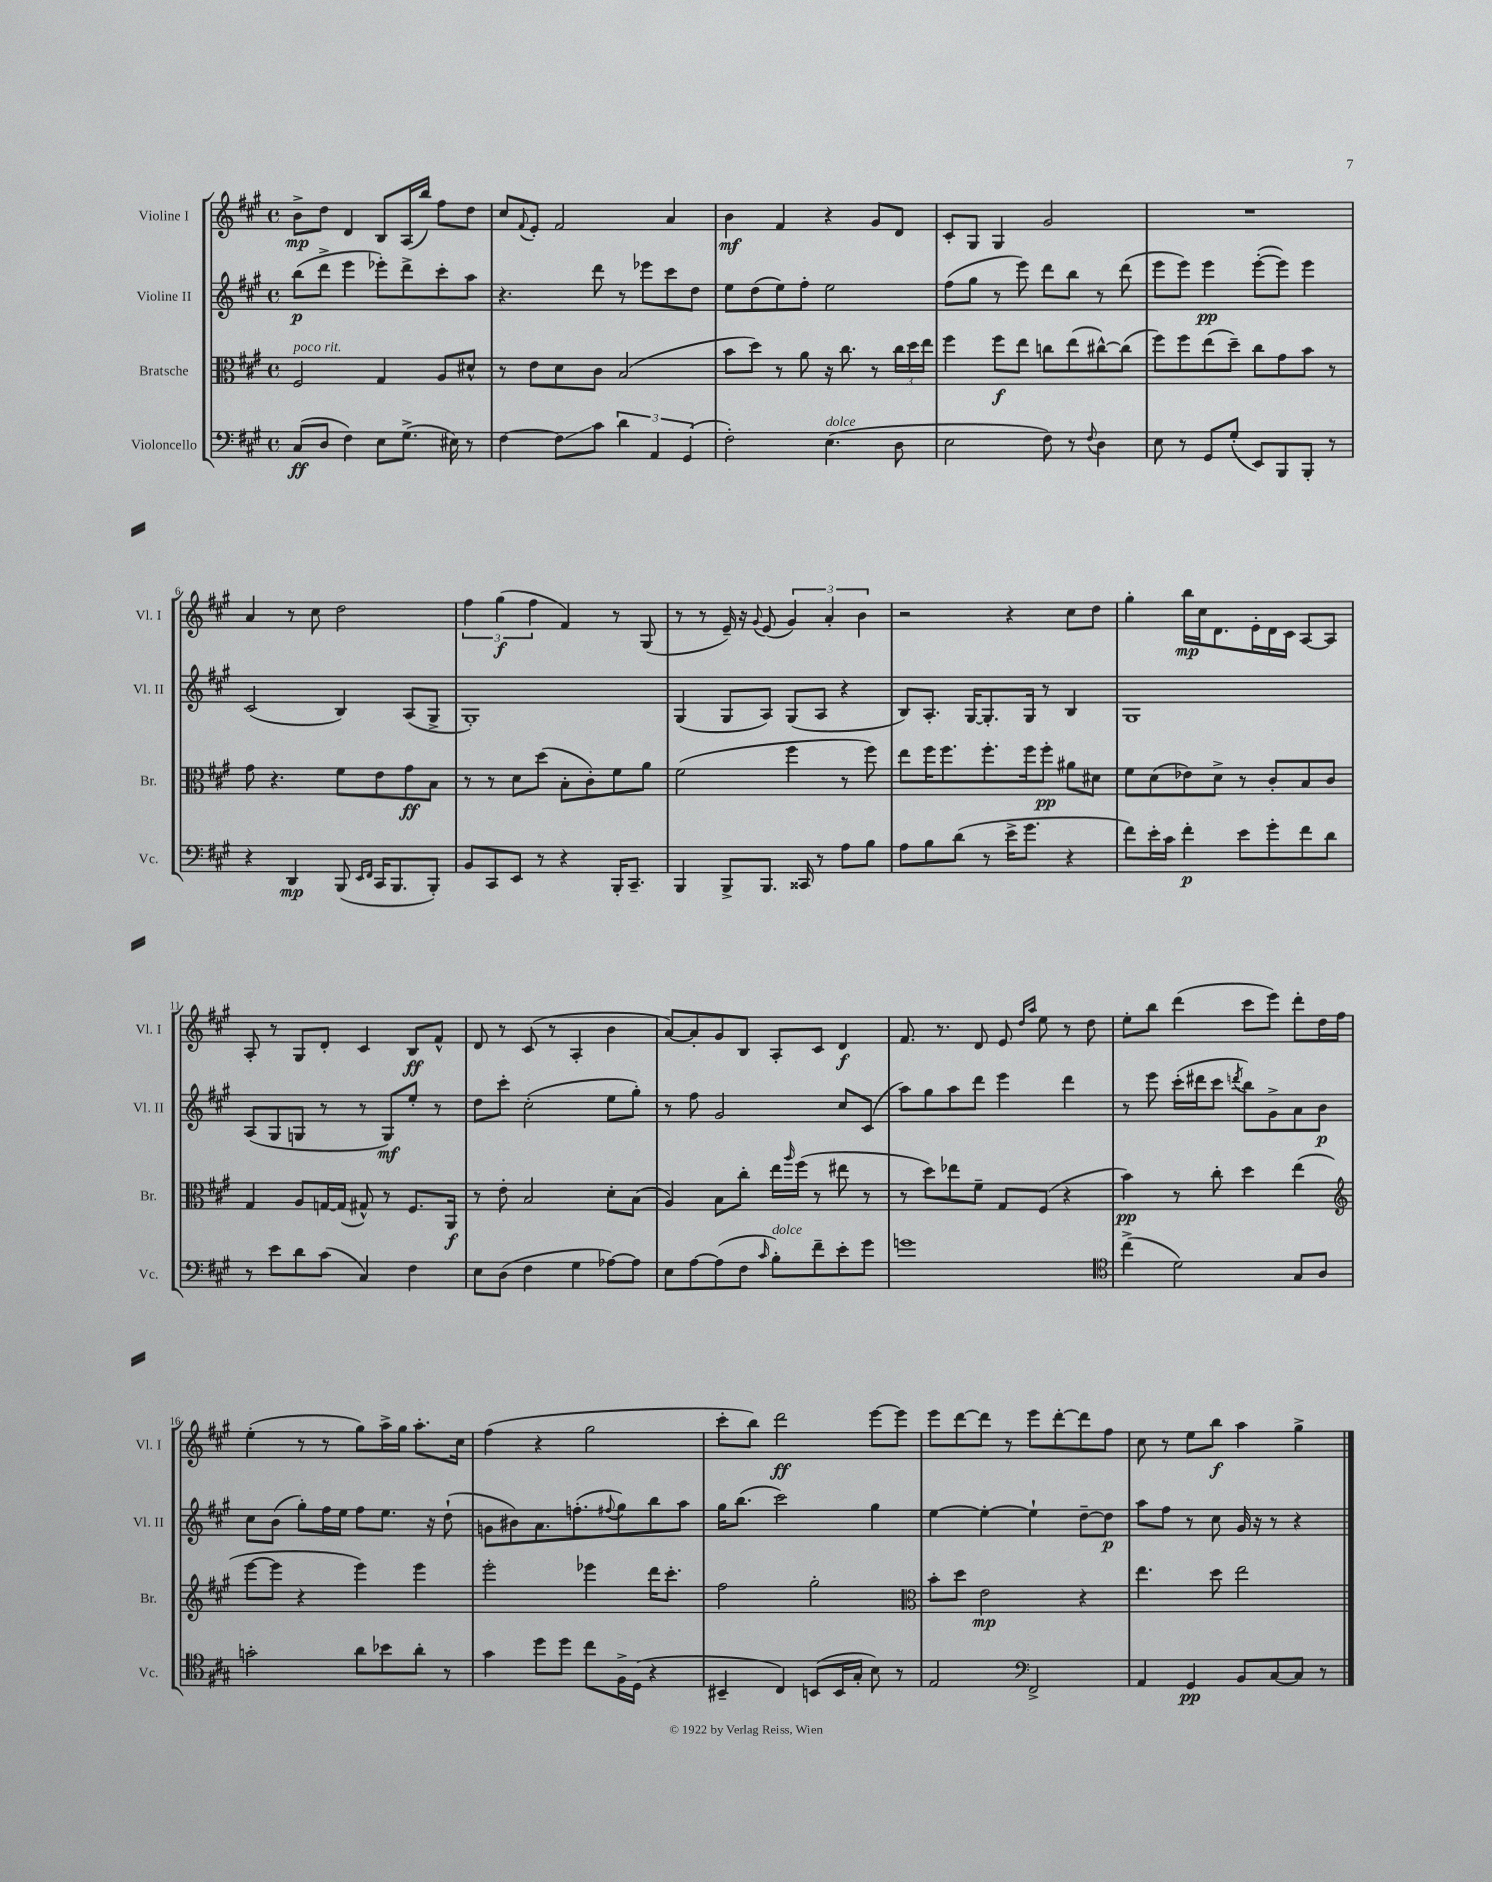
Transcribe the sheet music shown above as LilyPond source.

<<
\new StaffGroup <<
\new Staff = "s0" \with { instrumentName = "Violine I" shortInstrumentName = "Vl. I" } {
    \clef treble \key a \major \defaultTimeSignature \time 4/4
    b'8->\mp d''8 d'4 b8 a16( b''16) fis''8 d''8 |
    cis''8 \appoggiatura { fis'8 } e'8-. fis'2 a'4 |
    b'4\mf fis'4 r4 gis'8 d'8 |
    cis'8-. gis8 gis4 gis'2 |
    R1 |
    a'4 r8 cis''8 d''2 |
    \tuplet 3/2 { fis''4 gis''4\f( fis''4 } fis'4) r8 gis8( |
    r8 r8 e'16--) r16 \appoggiatura { gis'8 } e'8( \tuplet 3/2 { gis'4) a'4-. b'4 } |
    r2 r4 cis''8 d''8 |
    gis''4-. b''16\mp cis''16 d'8. e'16-. d'16 cis'16 a8~ a8 |
    a8-. r8 gis8 d'8-. cis'4 b8\ff fis'8-^ |
    d'8 r8 cis'8( r8 a4-. b'4 |
    a'8~) a'8-. gis'8 b8 a8-. cis'8 d'4\f |
    fis'8. r8. d'8 e'8 \grace { d''16 a''16 } e''8 r8 d''8 |
    e''8-. b''8 d'''4( cis'''8 e'''8) d'''8-. d''16 fis''16 |
    e''4-.( r8 r8 gis''8) a''16-> gis''16 a''8.-. cis''16 |
    fis''4( r4 gis''2 |
    cis'''8-. b''8) d'''2\ff e'''8~ e'''8 |
    e'''8 d'''8~ d'''8 r8 e'''8 d'''8~-. d'''8 fis''8 |
    cis''8 r8 e''8 b''8\f a''4 gis''4-> \bar "|." |
}
\new Staff = "s1" \with { instrumentName = "Violine II" shortInstrumentName = "Vl. II" } {
    \clef treble \key a \major \defaultTimeSignature \time 4/4
    b''8\p( d'''8-> e'''4 ees'''8-.) d'''8-> cis'''8-. a''8 |
    r4. d'''8 r8 ees'''8 cis'''8 d''8 |
    e''8 d''8( e''8) fis''8-. e''2 |
    fis''8( gis''8 r8 e'''8) d'''8 b''8 r8 d'''8( |
    e'''8 e'''8) e'''4\pp e'''8~-.( e'''8) e'''4 |
    cis'2( b4) a8( gis8-> |
    gis1-.) |
    gis4( gis8 a8) gis8( a8 r4 |
    b8) a8.-. gis16~ gis8.-. gis16 r8 b4 |
    gis1 |
    a8( gis8 g8 r8 r8 g8\mf) e''8-. r8 |
    d''8 cis'''8-. cis''2-.( e''8 gis''8-.) |
    r8 fis''8 gis'2 cis''8 cis'8( |
    a''8) gis''8 a''8 d'''8 e'''4 d'''4 |
    r8 e'''8 cis'''16-.( dis'''16 cis'''8 \acciaccatura { d'''8 } b''8) gis'8-> a'8 b'8\p |
    cis''8 b'8( gis''8-.) fis''16 e''16 fis''8 e''8. r16 d''8-!( |
    g'8 bis'8) a'8. f''8.-.( \appoggiatura { fis''8 } gis''8) b''8 a''8 |
    gis''16 b''8.( cis'''2) gis''4 |
    e''4~ e''4~-. e''4-! d''8~-- d''8\p |
    a''8 fis''8 r8 cis''8 gis'16 r16 r8 r4 \bar "|." |
}
\new Staff = "s2" \with { instrumentName = "Bratsche" shortInstrumentName = "Br." } {
    \clef alto \key a \major \defaultTimeSignature \time 4/4
    fis2^\markup { \italic "poco rit." } gis4 a8 dis'8-^ |
    r8 e'8 d'8 cis'8 b2( |
    b'8 d''8) r8 a'8 r16 cis''8. r8 \tuplet 3/2 { cis''16 d''16 e''16 } |
    fis''4 fis''8\f e''8 c''8 e''8( cis''8~-^) cis''8( |
    fis''8) fis''8 e''8( d''8--) cis''8 gis'8 b'8 r8 |
    gis'8 r4. fis'8 e'8 gis'8\ff b8 |
    r8 r8 d'8 d''8( b8-. cis'8-.) fis'8 a'8 |
    fis'2( fis''4 r8 fis''8) |
    e''8 fis''16 fis''8. fis''8.-. fis''16 fis''8-.\pp ais'8 dis'8 |
    fis'8 d'8( ees'8) d'8-> r8 cis'8-. b8 cis'8 |
    gis4 a8 g16~ g16( gis8-^) r8 fis8. a,16\f |
    r8 e'8-. b2 d'8-. b8( |
    a4) b8 cis''8-. e''16 \grace { a''16 } fis''16( r8 eis''8 r8 |
    r8 d''8) ees''8 fis'8-- gis8 fis8( r4 |
    b'4\pp) r8 cis''8-. d''4 e''4( |
    \clef treble e'''8~ e'''8 r4 e'''4) e'''4 |
    e'''2-. ees'''4 d'''16 cis'''8.-. |
    fis''2 gis''2-. |
    \clef alto b'8-. d''8 e'2\mp r4 |
    e''4. d''8 e''2 \bar "|." |
}
\new Staff = "s3" \with { instrumentName = "Violoncello" shortInstrumentName = "Vc." } {
    \clef bass \key a \major \defaultTimeSignature \time 4/4
    cis8\ff( d8 fis4) e8 gis8.->( eis16) r8 |
    fis4~ fis8\glissando cis'8 \tuplet 3/2 { d'4 a,4 gis,4( } |
    fis2-.) e4.^\markup { \italic "dolce" }( d8 |
    e2 fis8) r8 \appoggiatura { fis8 } d4 |
    e8 r8 gis,8 gis8-.( e,8) b,,8 b,,8-. r8 |
    r4 d,4\mp b,,8( \grace { e,16 fis,16 } cis,16 b,,8. b,,8-.) |
    b,8 cis,8 e,8 r8 r4 b,,16-. cis,8.-- |
    b,,4 b,,8-> b,,8. cisis,16 r8 a8 b8 |
    a8 b8 d'8( r8 e'16-> gis'8. r4 |
    fis'8) e'16-. cis'16 fis'4-.\p e'8 gis'8-. fis'8 d'8 |
    r8 e'8 d'8 cis'8( cis4) fis4 |
    e8 d8( fis4 gis4 aes8~) aes8 |
    e8 a8~ a8( fis8 \grace { cis'16 } b8-.^\markup { \italic "dolce" }) fis'8-- e'8-. gis'8 |
    g'1 |
    \clef tenor cis''4->( d'2) gis8 a8 |
    g'2-. a'8 bes'8 a'8-. r8 |
    gis'4 d''8 d''8 cis''8 fis16-> d16( r4 |
    bis,4-- cis4) b,8( b,16 gis16-. b8) r8 |
    e2 \clef bass fis,2-> |
    a,4 gis,4\pp b,8 cis8~ cis8 r8 \bar "|." |
}
>>
>>
